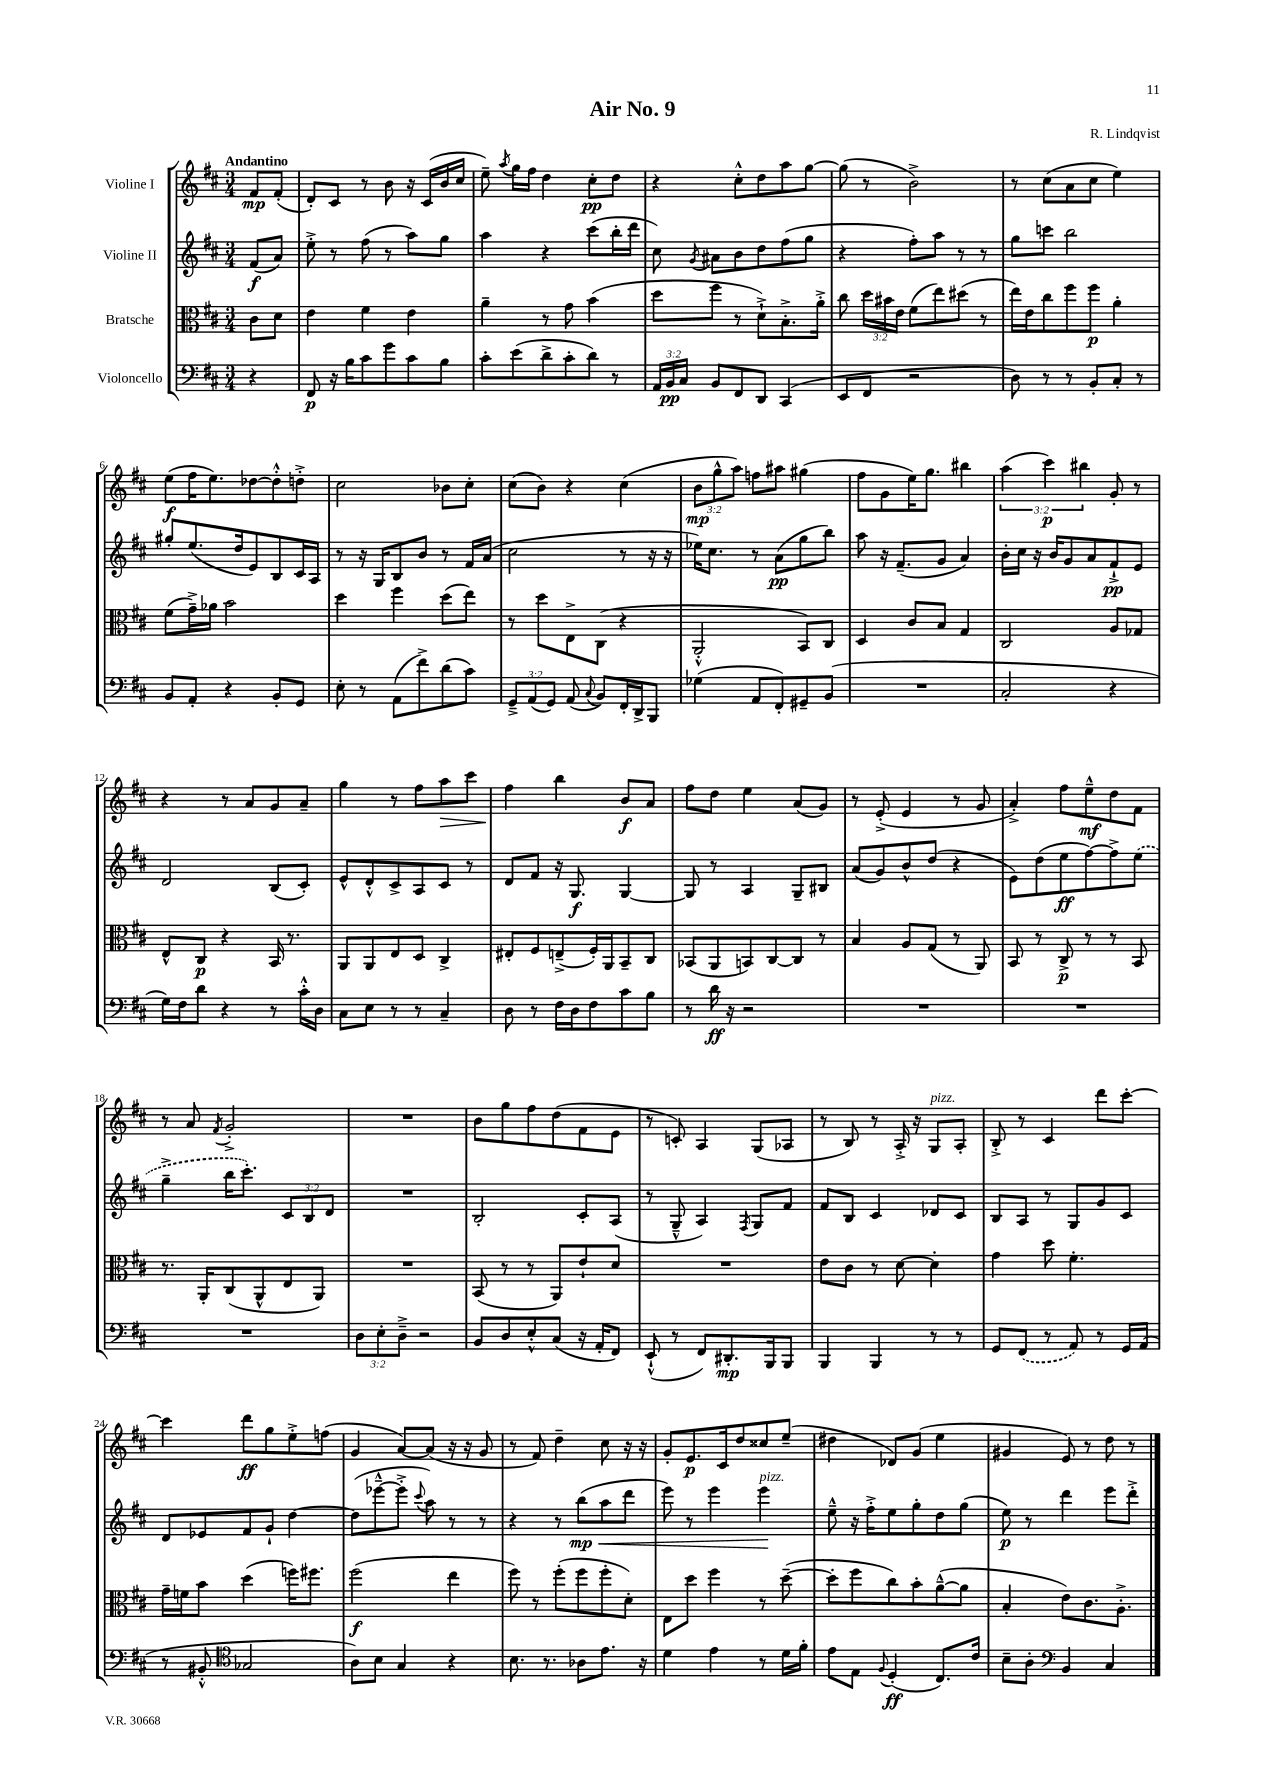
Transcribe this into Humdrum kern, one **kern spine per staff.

**kern	**dynam	**kern	**dynam	**kern	**dynam	**kern	**dynam
*part4	*part4	*part3	*part3	*part2	*part2	*part1	*part1
*staff4	*staff4	*staff3	*staff3	*staff2	*staff2	*staff1	*staff1
*I"Violoncello	*	*I"Bratsche	*	*I"Violine II	*	*I"Violine I	*
*clefF4	*	*clefC3	*	*clefG2	*	*clefG2	*
*k[f#c#]	*	*k[f#c#]	*	*k[f#c#]	*	*k[f#c#]	*
*M3/4	*	*M3/4	*	*M3/4	*	*M3/4	*
=	=	=	=	=	=	=	=
!	!	!	!	!	!	!LO:TX:a:B:t=Andantino	!
4r	.	8c#\L	.	(8f#/L	f	8f#/L	mp
.	.	8d\J	.	8a/J)	.	(8f#'/J	.
=1	=1	=1	=1	=1	=1	=1	=1
8FF#/	p	4e\	.	8ee'^\	.	8d'/L)	.
16r	.	.	.	8r	.	8c#/J	.
16B\KL	.	.	.	.	.	.	.
8c#\	.	4f#\	.	(8ff#\	.	8r	.
8g\	.	.	.	8r	.	8b\	.
8c#\	.	4e\	.	8aa\L)	.	16r	.
.	.	.	.	.	.	(16c#/LL	.
8B\J	.	.	.	8gg\J	.	16b/	.
.	.	.	.	.	.	16cc#/JJ	.
=2	=2	=2	=2	=2	=2	=2	=2
8c#'\L	.	4a~\	.	4aa\	.	8ee~\)	.
.	.	.	.	.	.	8qaa/	.
(8e\	.	.	.	.	.	16gg\LL	.
.	.	.	.	.	.	16ff#\JJ	.
8d^\	.	8r	.	4r	.	4dd\	.
8c#'\	.	8g\	.	.	.	.	.
8d\J)	.	(4b\	.	(8ccc#\L	.	8cc#'\L	pp
8r	.	.	.	16bb'\L	.	8dd\J	.
.	.	.	.	16ddd\JJ	.	.	.
=3	=3	=3	=3	=3	=3	=3	=3
24AA/LL	.	8dd\L	.	8cc#\)	.	4r	.
24BB/	pp	.	.	.	.	.	.
24C#/JJ	.	.	.	.	.	.	.
.	.	.	.	8qg/	.	.	.
8BB/L	.	8ff#\J	.	8a#X\L	.	.	.
8FF#/	.	8r	.	8b\	.	8cc#'^^\L	.
8DD/J	.	8d`^\L)	.	8dd\	.	8dd\	.
(4CC#/	.	8.B'^\	.	(8ff#\	.	8aa\	.
.	.	.	.	8gg\J	.	[8gg\J	.
.	.	16a'^\Jk	.	.	.	.	.
=4	=4	=4	=4	=4	=4	=4	=4
8EE/L	.	8cc#\	.	4r	.	(8gg\]	.
8FF#/J	.	24dd\LL	.	.	.	8r	.
.	.	24b#X\	.	.	.	.	.
.	.	24e\JJ	.	.	.	.	.
2r	.	(8f#\L	.	8ff#'\L)	.	2b^\)	.
.	.	8ee\)	.	8aa\J	.	.	.
.	.	(8dd#X\J	.	8r	.	.	.
.	.	8r	.	8r	.	.	.
=5	=5	=5	=5	=5	=5	=5	=5
8D\)	.	16ee\LL)	.	8gg\L	.	8r	.
.	.	16e\J	.	.	.	.	.
8r	.	8cc#\	.	8cccn\J	.	(8cc#\L	.
8r	.	8ff#\	.	2bb\	.	8a\	.
8BB'/L	.	8ff#\J	p	.	.	8cc#\J	.
8C#'/J	.	4a'\	.	.	.	4ee\)	.
8r	.	.	.	.	.	.	.
!!LO:LB:g=z
=6	=6	=6	=6	=6	=6	=6	=6
8BB/L	.	(8f#\L	.	8gg#X'/L	.	(8ee\L	f
8AA'/J	.	16g~^\L)	.	(8.ee/	.	16ff#\K	.
.	.	16a-X\JJ	.	.	.	8.ee\)	.
4r	.	2b\	.	.	.	.	.
.	.	.	.	16dd/k	.	.	.
.	.	.	.	8e/)	.	[8dd-X\	.
8BB'/L	.	.	.	8B/	.	8dd-'^^\]	.
8GG/J	.	.	.	16c#/L	.	8ddn'^\J	.
.	.	.	.	16A/JJ	.	.	.
=7	=7	=7	=7	=7	=7	=7	=7
8E'\	.	4dd\	.	8r	.	2cc#\	.
8r	.	.	.	16r	.	.	.
.	.	.	.	16G/KL	.	.	.
(8AA\L	.	4ff#\	.	8B/	.	.	.
8f#^\)	.	.	.	8b/J	.	.	.
(8d\	.	(8dd\L	.	8r	.	8b-X\L	.
8c#\J)	.	8ee\J)	.	16f#/LL	.	8cc#'\J	.
.	.	.	.	(16a/JJ	.	.	.
=8	=8	=8	=8	=8	=8	=8	=8
12GG~^/L	.	8r	.	2cc#\	.	(8cc#\L	.
(12AA/	.	.	.	.	.	.	.
.	.	8dd\L	.	.	.	8b\J)	.
12GG/J)	.	.	.	.	.	.	.
(8AA/	.	8E^\	.	.	.	4r	.
8qqC#/	.	.	.	.	.	.	.
8BB/L)	.	(8C#\J	.	.	.	.	.
16FF#'/L	.	4r	.	8r	.	(4cc#\	.
16DD^/J	.	.	.	.	.	.	.
8BBB/J	.	.	.	16r	.	.	.
.	.	.	.	16r	.	.	.
=9	=9	=9	=9	=9	=9	=9	=9
(4G-X\	.	2AA'^^/	.	16ee-X\KL)	.	12b\L	mp
.	.	.	.	8.cc#\J	.	.	.
.	.	.	.	.	.	12gg^^\	.
.	.	.	.	.	.	12aa\J)	.
8AA/L	.	.	.	8r	.	8ffn\L	.
8FF#'/)	.	.	.	(8a\L	pp	8aa#X\J	.
8GG#X~/	.	8BB/L)	.	8gg\	.	(4gg#X\	.
(8BB/J	.	8C#/J	.	8bb\J)	.	.	.
=10	=10	=10	=10	=10	=10	=10	=10
2.r	.	4D/	.	8aa\	.	8ff#\L	.
.	.	.	.	16r	.	8g\	.
.	.	.	.	(8.f#~/L	.	.	.
.	.	8c#/L	.	.	.	16ee\K)	.
.	.	.	.	.	.	8.gg\J	.
.	.	8B/J	.	8g/J	.	.	.
.	.	4G/	.	4a/)	.	4bb#X\	.
=11	=11	=11	=11	=11	=11	=11	=11
2C#'/	.	2C#/	.	16b'\LL	.	(6aa\	.
.	.	.	.	16cc#\JJ	.	.	.
.	.	.	.	16r	.	.	.
.	.	.	.	.	.	6ccc#\)	p
.	.	.	.	16b/KL	.	.	.
.	.	.	.	8g/	.	.	.
.	.	.	.	.	.	6bb#X\	.
.	.	.	.	8a/	.	.	.
4r	.	8A/L	.	8f#`^/	pp	8g'/	.
.	.	8G-X/J	.	8e/J	.	8r	.
!!LO:LB:g=z
=12	=12	=12	=12	=12	=12	=12	=12
16G\LL)	.	8E^^/L	.	2d/	.	4r	.
16F#\J	.	.	.	.	.	.	.
8d\J	.	8C#/J	p	.	.	.	.
4r	.	4r	.	.	.	8r	.
.	.	.	.	.	.	8a/L	.
8r	.	16BB/	.	(8B/L	.	8g/	.
.	.	8.r	.	.	.	.	.
16c#'^^\LL	.	.	.	8c#'/J)	.	8a~/J	.
16D\JJ	.	.	.	.	.	.	.
=13	=13	=13	=13	=13	=13	=13	=13
8C#\L	.	8AA/L	.	8e^^/L	.	4gg\	.
8E\J	.	8AA/	.	8d'^^/	.	.	.
8r	.	8E/	.	8c#^/	.	8r	.
8r	.	8D/J	.	8A/	.	8ff#\L	.
!	!	!	!	!	!	!	!LO:HP:b
4C#~/	.	4C#^/	.	8c#/J	.	8aa\	>
.	.	.	.	8r	.	8ccc#\J	.
=14	=14	=14	=14	=14	=14	=14	=14
8D\	.	8E#X'/L	.	8d/L	.	4ff#\	.
8r	.	8F#/	.	8f#/J	.	.	.
16F#\LL	.	(8En~^/	.	16r	.	4bb\	]
16D\J	.	.	.	8.G/	f	.	.
8F#\	.	16F#'/L)	.	.	.	.	.
.	.	16AA/J	.	.	.	.	.
8c#\	.	8BB~/	.	[4G/	.	8b/L	f
8B\J	.	8C#/J	.	.	.	8a/J	.
=15	=15	=15	=15	=15	=15	=15	=15
8r	.	(8BB-X/L	.	8G/]	.	8ff#\L	.
16d\	ff	8AA/	.	8r	.	8dd\J	.
16r	.	.	.	.	.	.	.
2r	.	8BBn/)	.	4A/	.	4ee\	.
.	.	[8C#/	.	.	.	.	.
.	.	8C#/J]	.	8G~/L	.	(8a/L	.
.	.	8r	.	8B#X/J	.	8g/J)	.
=16	=16	=16	=16	=16	=16	=16	=16
2.r	.	4B/	.	(8a/L	.	8r	.
.	.	.	.	8g/)	.	(8e'^/	.
.	.	8A/L	.	8b^^/	.	4e/	.
.	.	(8G/J	.	(8dd/J	.	.	.
.	.	8r	.	4r	.	8r	.
.	.	8AA/)	.	.	.	8g/	.
=17	=17	=17	=17	=17	=17	=17	=17
2.r	.	8BB/	.	8e\L)	.	4a'^/)	.
.	.	8r	.	(8dd\	.	.	.
.	.	8C#^/	p	8ee\	ff	8ff#\L	.
.	.	8r	.	[8ff#\)	.	8ee~^^\	mf
.	.	8r	.	8ff#^\]	.	8dd\	.
.	.	8BB/	.	(8ee\J	.	8f#\J	.
!!LO:LB:g=z
=18	=18	=18	=18	=18	=18	=18	=18
2.r	.	8.r	.	4gg~^\	.	8r	.
.	.	.	.	.	.	8a/	.
.	.	16AA'/KL	.	.	.	.	.
.	.	.	.	.	.	8qf#/	.
.	.	(8C#/	.	16bb\KL	.	2g'^/	.
.	.	.	.	8.ccc#'\J)	.	.	.
.	.	8AA^^/	.	.	.	.	.
.	.	8E/	.	12c#/L	.	.	.
.	.	.	.	12B/	.	.	.
.	.	8AA/J)	.	.	.	.	.
.	.	.	.	12d/J	.	.	.
=19	=19	=19	=19	=19	=19	=19	=19
12D\L	.	2.r	.	2.r	.	2.r	.
12E'\	.	.	.	.	.	.	.
12D~^\J	.	.	.	.	.	.	.
2r	.	.	.	.	.	.	.
=20	=20	=20	=20	=20	=20	=20	=20
8BB/L	.	(8BB/	.	2B'/	.	8b\L	.
8D/	.	8r	.	.	.	8gg\	.
8E'^^/	.	8r	.	.	.	8ff#\	.
(8C#/J	.	8AA/L)	.	.	.	(8dd\	.
16r	.	8e`/	.	8c#'/L	.	8f#\	.
16AA'/KL	.	.	.	.	.	.	.
8FF#/J)	.	8d/J	.	(8A/J	.	8e\J	.
=21	=21	=21	=21	=21	=21	=21	=21
(8EE`^^/	.	2.r	.	8r	.	8r	.
8r	.	.	.	8G~^^/	.	8cn'/)	.
8FF#/L)	.	.	.	4A/)	.	4A/	.
8.DD#X'/	mp	.	.	.	.	.	.
.	.	.	.	8qF#/	.	.	.
.	.	.	.	8G/L	.	(8G/L	.
16BBB/k	.	.	.	.	.	.	.
8BBB/J	.	.	.	8f#/J	.	8A-X/J	.
=22	=22	=22	=22	=22	=22	=22	=22
4BBB/	.	8e\L	.	8f#/L	.	8r	.
.	.	8c#\J	.	8B/J	.	8B/)	.
4BBB/	.	8r	.	4c#/	.	8r	.
.	.	[8d\	.	.	.	16A'^/	.
.	.	.	.	.	.	16r	.
!	!	!	!	!	!	!LO:TX:a:i:t=pizz.	!
8r	.	4d'\]	.	8d-X/L	.	8G/L	.
8r	.	.	.	8c#/J	.	8A'/J	.
=23	=23	=23	=23	=23	=23	=23	=23
8GG/L	.	4g\	.	8B/L	.	8B'^/	.
(8FF#/J	.	.	.	8A/J	.	8r	.
8r	.	8dd\	.	8r	.	4c#/	.
8AA/)	.	4.f#'\	.	8G/L	.	.	.
8r	.	.	.	8g/	.	8ddd\L	.
16GG/LL	.	.	.	8c#/J	.	[8ccc#'\J	.
(16AA/JJ	.	.	.	.	.	.	.
!!LO:LB:g=z
=24	=24	=24	=24	=24	=24	=24	=24
8r	.	16g~\LL	.	8d/L	.	4ccc#\]	.
.	.	16fn\J	.	.	.	.	.
8BB#X'^^/	.	8b\J	.	8e-X/	.	.	.
*clefC4	*	*	*	*	*	*	*
2G-X/	.	(4dd\	.	8f#/	.	8ddd\L	ff
.	.	.	.	8g`/J	.	8gg\	.
.	.	16ffn\KL)	.	[4dd\	.	8ee'^\	.
.	.	8.ff#X\J	.	.	.	.	.
.	.	.	.	.	.	(8ffn\J	.
=25	=25	=25	=25	=25	=25	=25	=25
8A\L)	.	(2ff#\	f	(8dd\L]	.	4g/	.
8B\J	.	.	.	[8eee-X~^^\	.	.	.
4G/	.	.	.	8eee-'^\J]	.	[8a/L)	.
.	.	.	.	8qqccc#/	.	.	.
.	.	.	.	8aa\)	.	(8a/J]	.
4r	.	4ee\	.	8r	.	16r	.
.	.	.	.	.	.	16r	.
.	.	.	.	8r	.	8g/	.
=26	=26	=26	=26	=26	=26	=26	=26
8.B\	.	8ff#\)	.	4r	.	8r	.
.	.	8r	.	.	.	8f#/)	.
8.r	.	.	.	.	.	.	.
.	.	(8ff#'\L	.	8r	.	4dd~\	.
!	!	!	!	!	!LO:HP:b	!	!
8A-X\L	.	8ff#\	.	(8bb\L	< mp	.	.
8.e\J	.	8ff#'\	.	8aa\	.	8cc#\	.
.	.	8d'\J)	.	8ddd\J	.	16r	.
16r	.	.	.	.	.	16r	.
=27	=27	=27	=27	=27	=27	=27	=27
4d\	.	8E\L	.	8eee\)	.	8g'/L	.
.	.	8dd\J	.	8r	.	8.e/	p
4e\	.	4ff#\	.	4eee\	.	.	.
.	.	.	.	.	.	16c#/k	.
.	.	.	.	.	.	8dd/	.
!	!	!	!	!LO:TX:a:i:t=pizz.	!	!	!
8r	.	8r	.	4eee\	.	8cc##X/	.
16d\LL	.	([8dd~\	.	.	.	(8ee~/J	.
16f#'\JJ	.	.	.	.	.	.	.
.	.	.	.	.	[	.	.
=28	=28	=28	=28	=28	=28	=28	=28
8e\L	.	8dd'\L]	.	8ee~^^\	.	4dd#X\	.
8E\J	.	8ff#\	.	16r	.	.	.
.	.	.	.	16ff#'^\KL	.	.	.
8qqF#/	.	.	.	.	.	.	.
(4D'/	ff	8cc#\)	.	8ee\	.	8d-X/L)	.
.	.	8b'\	.	8gg'\	.	(8g/J	.
8.C#/L)	.	([8a~^^\	.	8dd\	.	4ee\	.
.	.	8a\J]	.	(8gg\J	.	.	.
16c#/Jk	.	.	.	.	.	.	.
=29	=29	=29	=29	=29	=29	=29	=29
8B~\L	.	4B'/	.	8ee\)	p	4g#X/	.
8A'\J	.	.	.	8r	.	.	.
*clefF4	*	*	*	*	*	*	*
4BB/	.	8e\L)	.	4ddd\	.	8e/)	.
.	.	8.c#\	.	.	.	8r	.
4C#/	.	.	.	8eee\L	.	8dd\	.
.	.	8.A'^\J	.	.	.	.	.
.	.	.	.	8ddd'^\J	.	8r	.
==	==	==	==	==	==	==	==
*-	*-	*-	*-	*-	*-	*-	*-
